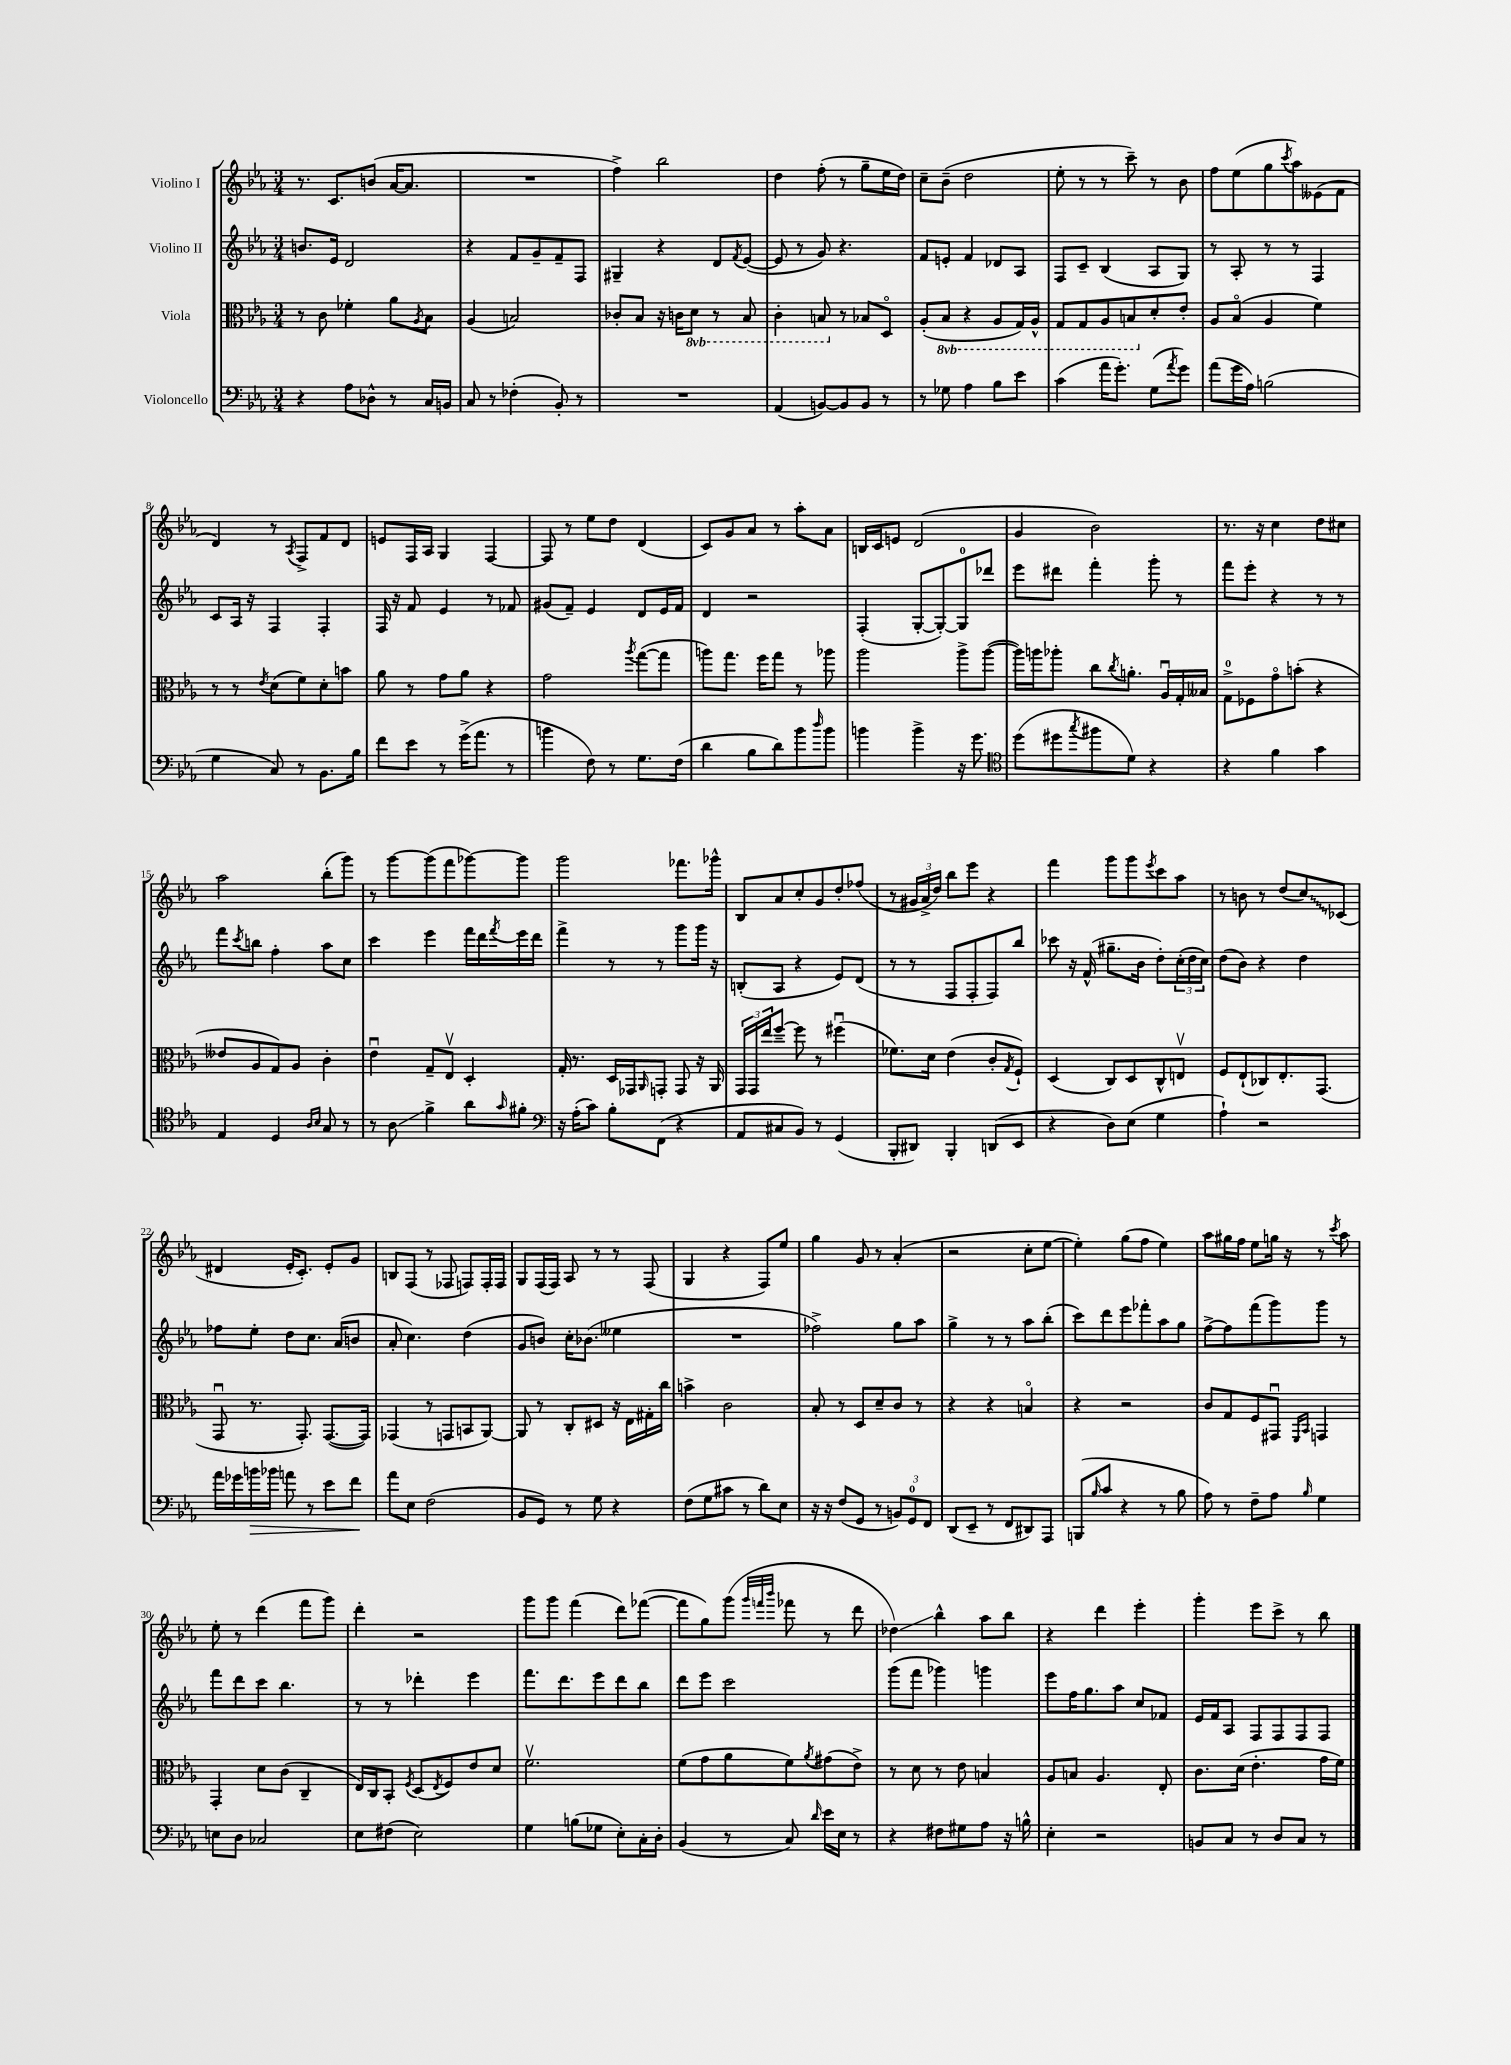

**kern	**kern	**kern	**kern
*staff4	*staff3	*staff2	*staff1
*clefF4	*clefC3	*clefG2	*clefG2
*k[b-e-a-]	*k[b-e-a-]	*k[b-e-a-]	*k[b-e-a-]
*M3/4	*M3/4	*M3/4	*M3/4
4r	8r	8.b/L	8.r
.	8c\	.	.
.	.	16e-/Jk	8.c/L
8A-\L	4f-'\	2d/	.
8D-^^\J	.	.	(8b/J
8r	8a-\L	.	[16a-/LK
.	.	.	8.a-/]J
.	8qA-/	.	.
16C/LL	8B-\J	.	.
16BB/JJ	.	.	.
=	=	=	=
8C/	(4A-/	4r	2.r
8r	.	.	.
(4F-'\	2B/)	8f/L	.
.	.	8g~/	.
8BB-'/)	.	8f~/	.
8r	.	8F/J	.
=	=	=	=
2.r	8c-'/L	4G#~/	4ff^\)
.	8B-/J	.	.
.	16r	4r	2bb-\
.	16c\LK	.	.
.	8D\J	.	.
.	8r	8d/L	.
.	.	8qf/	.
.	8BB-/	([8e-/J	.
=	=	=	=
(4AA-/	4C'\	8e-/]	4dd\
.	.	8r	.
[8BB/L)	8BB/	8g/)	(8ff'\
8BB/]	8r	4.r	8r
8BB/J	8B-/L	.	8gg~\L
8r	8Do/J	.	16ee-\L
.	.	.	16dd\JJ)
=	=	=	=
8r	(8A-'/L	8f/L	8cc~\L
8G-\	8BB-/J	8e'/J	(8b-~\J
4A-\	4r	4f/	2dd\
8B-\L	8AA-/L	8d-/L	.
8e-\J	16GG/L)	8A-/J	.
.	16AA-^^/JJ	.	.
=	=	=	=
(4c\	8GG/L	8F/L	8ee-'\
.	8GG/	8c~/J	8r
16a-\LK	8AA-/	(4B-/	8r
8.g'\J)	.	.	.
.	8BB/	.	8ccc~\)
(8G\L	8d'/	8A-/L	8r
8qa-/	.	.	.
8g\J)	8e-'/J	8G/J)	8b-\
=	=	=	=
(8a-\L	8A-/L	8r	8ff\L
16g\L	(8B-o/J	8A-'/	(8ee-\
16A-\JJ)	.	.	.
(2B\	4A-/	8r	8gg\
.	.	.	8qccc/
.	.	8r	8aa-\)
.	4f\)	4F/	(8e--\
.	.	.	8f\J
=	=	=	=
4G\	8r	8c/L	4d/)
.	8r	16A-/Jk	.
.	.	16r	.
.	8qe-/	.	.
8C/)	(8d\L	4F/	8r
.	.	.	8qA-/
8r	8f\)	.	8F^/L
8.BB-\L	8d'\	4F'/	8f/
.	8b\J	.	8d/J
16B-\Jk	.	.	.
=	=	=	=
8f\L	8a-\	16F/	8e/L
.	.	16r	.
8e-\J	8r	8f/	16F/L
.	.	.	16A-/JJ
8r	8g\L	4e-/	4G/
(16g^\LK	8a-\J	.	.
8.a-\J	.	.	.
.	4r	8r	[4F/
8r	.	8f-/	.
=	=	=	=
4b\	2g\	(8g#/L	8F/]
.	.	8f~/J)	8r
8F\)	.	4e-/	8ee-\L
8r	.	.	8dd\J
.	8qaa-/	.	.
8.G\L	([8gg\L	8d/L	(4d/
.	8gg\]J	16e-/L	.
(16F\Jk	.	16f/JJ	.
=	=	=	=
4d\	8aa\L)	4d/	8c/L)
.	8.gg\J	.	8g/
8B-\L	.	2r	8a-/J
.	16ff\LK	.	.
8d\)	8gg\J	.	8r
8b-\	8r	.	8aa-'\L
16qqdd/	.	.	.
8b-\J	8aa-\	.	8a-\J
=	=	=	=
4b\	2aa-\	(4F'/	16B/LL
.	.	.	16c/J
.	.	.	8e/J
4b^\	.	[8G'/L	(2d/
.	.	8G'/_)	.
16r	8aa-^\L	8G/]	.
8.g\	.	.	.
.	([8aa-\J	8ddd-/J	.
=	=	=	=
*clefC4	*	*	*
(8dd\L	16aa-\]LL)	8eee-\L	4g/
.	16aa\J	.	.
8dd#\	8aa-'\J	8ddd#\J	.
8qgg/	.	.	.
8ff#\	8cc\L	4fff'\	2b-\)
.	8qcc/	.	.
8d\J)	8.a'\J	.	.
4r	.	8ggg'\	.
.	16A-u/LL	.	.
.	16G'/	8r	.
.	16B--/JJ	.	.
=	=	=	=
4r	8G^\L	8fff\L	8.r
.	8F-\	8eee-'\J	.
.	.	.	16r
4f\	8go\	4r	4cc\
.	(8b'\J	.	.
4g\	4r	8r	8dd\L
.	.	8r	8cc#\J
=	=	=	=
4E-/	8e--/L	8fff\L	2aa-\
.	.	8qccc/	.
.	8A-/	8bb\J	.
4D/	8G/)	4ff'\	.
.	8A-/J	.	.
16qqA-/LL	.	.	.
16qqB-/JJ	.	.	.
8G/	4c'\	8aa-\L	(8bb-'\L
8r	.	8cc\J	8ggg\J)
=	=	=	=
8r	4e-u\	4ccc\	8r
8A-\	.	.	[8ggg\L
4f^\	8G~/L	4eee-\	(8ggg\]
.	8E-v/J	.	8fff\
8a-\L	4D'/	16fff\LL	[8ggg-\)
.	.	16ddd\	.
16qqg/	.	8qfff/	.
8f#'\J	.	16eee-\	8ggg-\]J
.	.	16ddd\JJ	.
=	=	=	=
*clefF4	*	*	*
16r	16G'/	4fff^\	2ggg\
(16A-'\LK	8.r	.	.
8c\J)	.	.	.
8B-'\L	16D/LL	8r	.
.	16GG-/J	.	.
.	16qqAA-/	.	.
(8FF\J	8GG'/J	8r	.
4r	8GG/	8ggg\L	8.fff-\L
.	16r	16ggg\Jk	.
.	16AA-/	16r	16ggg-^^\Jk
=	=	=	=
8AA-/L	24GG/LL	(8B'/L	8B-/L
.	24GG/	.	.
.	24ee-/J	.	.
8C#/	[8ff~/J	8A-/J	8a-/
8BB-/J)	8ff\]	4r	8cc'/
8r	8r	.	8g/
(4GG/	(4ff#u\	8e-/L)	8dd'/
.	.	(8d/J	(8ff-/J
=	=	=	=
8BBB-'/L	8.f-\L)	8r	8r
8DD#/J)	.	8r	24g#/LL
.	.	.	24a-^/
.	16d\Jk	.	.
.	.	.	24dd/JJ)
4BBB-'/	(4e-\	8F/L	8bb-\L
.	.	8F'/	8eee-\J
(8DD/L	8c'/L	8F/)	4r
.	8qG/	.	.
8EE-/J	8F`/J)	8bb-/J	.
=	=	=	=
4r	(4D/	8ccc-\	4fff\
.	.	16r	.
.	.	(16f^^/	.
8D\L)	8C/L)	8.gg#~\L	8ggg\L
(8E-\J	8D/	.	8ggg\
.	.	16b-\Jk	.
.	.	.	8qeee-/
4G\	8C^^/	8dd'\L)	8ccc\
.	8Ev/J	(24cc'\L	8aa-\J
.	.	24dd\	.
.	.	24cc\JJ)	.
=	=	=	=
4A-`\)	8F/L	(8dd\L	8r
.	(8E-`/	8b-\J)	8b\
2r	8C-/)	4r	8r
.	8.E-'/	.	(8dd/L
.	.	4dd\	8cc/)
.	(8.GG/J	.	.
.	.	.	(8c-/J
=	=	=	=
16a-\LL	8GGu/	8ff-\L	4d#/
16g-\	.	.	.
16b\	8.r	8ee-'\J	.
16b-\JJ	.	.	.
8a\	.	8dd\L	16e-'/LK
.	8.GG'/)	.	8.c'/J)
8r	.	8.cc\J	.
8e-\L	([8.GG/L	.	8e-'/L
.	.	(16a-/LK	.
8f\J	.	8b/J	8g/J
.	16GG/]Jk)	.	.
=	=	=	=
8a-\L	(4GG-/	8a-'/	8B/L
8E-\J	.	4.cc\)	(8F/J
(2F\	8r	.	8r
.	8GG/L	.	8F-/
.	8BB/	(4dd\	8F/L)
.	[8AA-/J)	.	16F'/L
.	.	.	16F/JJ
=	=	=	=
8BB-/L	8AA-/]	8g/L	8G/L
8GG/J)	8r	8b/J)	(16F/L
.	.	.	16F/JJ)
8r	8C'/L	16cc'\LK	8A-/
.	.	(8.b-\J	.
8G\	8D#/J	.	8r
4r	16r	4ee--\	8r
.	16E-\LL	.	.
.	16G#'\	.	(8F/
.	16cc\JJ	.	.
=	=	=	=
(8F\L	4b^\	2.r	4G/
8G\	.	.	.
8c#\J	2c\	.	4r
8r	.	.	.
8d\L)	.	.	8F/L)
8E-\J	.	.	8ee-/J
=	=	=	=
16r	8B-'/	2ff-^\)	4gg\
16r	.	.	.
(8F/L	8r	.	.
8GG/J	8D/L	.	8g/
8r	8d~/	.	8r
12BB/L)	8c/J	8gg\L	(4a-'/
12GG/	.	.	.
.	8r	8aa-\J	.
12FF/J	.	.	.
=	=	=	=
(8DD/L	4r	4gg^\	2r
8EE-~/J	.	.	.
8r	4r	8r	.
8FF/L	.	8r	.
8DD#/)	4Bo/	8aa-\L	8cc'\L
8AAA-/J	.	(8bb-'\J	[8ee-\J
=	=	=	=
(8BBB/L	4r	8ccc\L)	4ee-'\])
16qqB-/	.	.	.
8c/J	.	8ddd\	.
4r	2r	8eee-\	(8gg\L
.	.	8fff-'\	8ff\J
8r	.	8aa-\	4ee-\)
8B-\	.	8gg\J	.
=	=	=	=
8A-\)	8c/L	[8ff^\L	8aa-\L
8r	8G/	8ff\]	16gg#\L
.	.	.	16ff\JJ
8F~\L	8F/	(8fff\	8ee-\L
8A-\J	8GG#u/J	8ggg\)	16gg\Jk
.	.	.	16r
.	16qqFF/LL	.	.
16qqB-/	16qqBB-/JJ	.	.
4G\	4GG/	8ggg\J	8r
.	.	.	8qccc/
.	.	8r	8aa-\
=	=	=	=
8E\L	4GG'/	8fff\L	8ee-'\
8D\J	.	8ddd\	8r
2C-/	8d\L	8ccc\J	(4ddd\
.	(8c\J	4.bb-\	.
.	4C~/	.	8fff\L
.	.	.	8ggg\J)
=	=	=	=
8E-\L	16E-/LL)	8r	4ddd'\
.	16C/J	.	.
(8F#\J	8BB-'/J	8r	.
.	8qF/	.	.
2E-\)	(8D/L	4ddd-'\	2r
.	8qE-/	.	.
.	8F/)	.	.
.	8e-/	4eee-\	.
.	8d/J	.	.
=	=	=	=
4G\	2.fv\	8.fff\L	8ggg\L
.	.	.	8ggg\J
.	.	8.ddd\	.
(8B\L	.	.	(4fff\
8G-\J	.	8eee-\	.
8E-'\L)	.	8ddd\	8ddd\L)
16C'\L	.	8bb-\J	([8fff-\J
16D'\JJ	.	.	.
=	=	=	=
(4BB-/	(8f\L	8ddd\L	8fff-\]L
.	8g\	8eee-\J	8gg\)
8r	8a-\	2ccc\	(8ggg\J
.	.	.	32qqggg/LLL
.	.	.	32qqfff/
.	.	.	32qqbbb-/JJJ
8C/)	8f\)	.	8fff-\
16qqd/	8qa-/	.	.
16e-\LL	(8g#\	.	8r
16E-\JJ	.	.	.
8r	8e-^\J)	.	8ddd\
=	=	=	=
4r	8r	(8ggg\L	4dd-\)
.	8d\	8fff\J	.
8F#\L	8r	4ggg-\)	4bb-^^\
8G#\	8e-\	.	.
8A-\J	4B/	4ggg\	8aa-\L
16r	.	.	8bb-\J
16B^^\	.	.	.
=	=	=	=
4E-'\	8A-/L	8eee-\L	4r
.	8B/J	16ff\K	.
.	.	8.gg\	.
2r	4.A-/	.	4ddd\
.	.	8aa-\J	.
.	.	8cc/L	4eee-'\
.	8E-'/	8f-/J	.
=	=	=	=
8BB/L	8.c\L	16e-/LL	4ggg'\
.	.	16f/J	.
8C/J	.	8A-/J	.
.	(16d\Jk	.	.
8r	4.e-'\	8F/L	8eee-\L
8D/L	.	8F/	8ccc^\J
8C/J	.	8F/	8r
8r	16g\LL	8F/J	8bb-\
.	16f\JJ)	.	.
==	==	==	==
*-	*-	*-	*-
